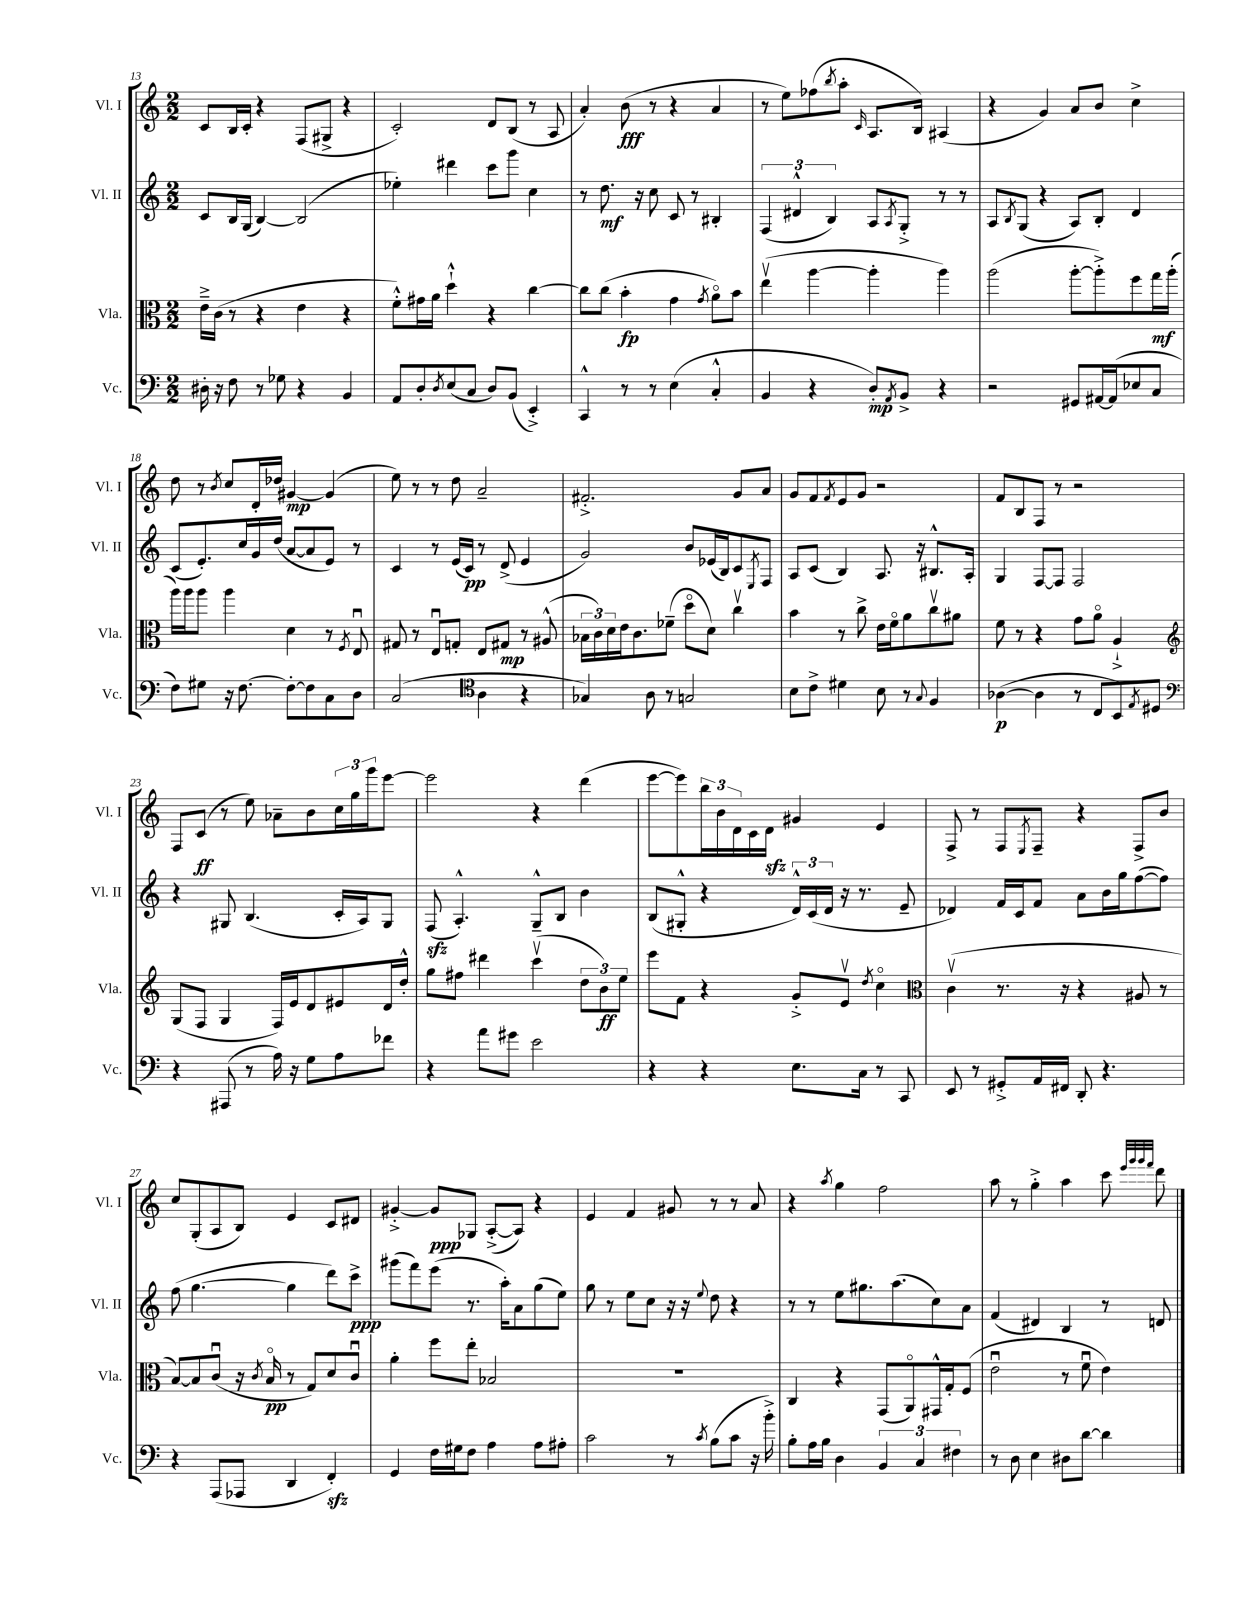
<<
\new StaffGroup <<
\new Staff = "s0" \with { instrumentName = "Vl. I" shortInstrumentName = "Vl. I" } {
    \clef treble \key c \major \numericTimeSignature \time 2/2
    c'8 b16 c'16-. r4 f8( gis8-> r4 |
    c'2-.) d'8 b8( r8 a8 |
    a'4-.) b'8\fff( r8 r4 a'4 |
    r8 e''8) fes''8( \acciaccatura { b''8 } a''8-. \grace { c'16 } a8. b16) ais4( |
    r4 g'4) a'8 b'8 c''4-> |
    d''8 r8 \acciaccatura { b'8 } c''8 d'16-. des''16 gis'4~\mp gis'4( |
    e''8) r8 r8 d''8 a'2-- |
    fis'2.-.-> g'8 a'8 |
    g'8 f'8 \acciaccatura { f'8 } e'8 g'8 r2 |
    f'8 b8 f8 r8 r2 |
    f8 c'8\ff( r8 e''8) aes'8-- b'8 \tuplet 3/2 { c''16 g''16 g'''16 } e'''8~ |
    e'''2 r4 d'''4( |
    e'''8~ e'''8) \tuplet 3/2 { b''16 b'16 d'16 } c'16 d'16\sfz gis'4 e'4 |
    f8-> r8 f8 \acciaccatura { e8 } f8-- r4 f8-> b'8 |
    c''8 g8-.( a8 b8) e'4 c'8 dis'8 |
    gis'4~-.-> gis'8\ppp ges8 a8~-.->( a8) r4 |
    e'4 f'4 gis'8 r8 r8 a'8 |
    r4 \acciaccatura { a''8 } g''4 f''2 |
    a''8 r8 g''4-.-> a''4 c'''8 \grace { e'''32 g'''32 g'''32 f'''32 } d'''8 \bar "|." |
}
\new Staff = "s1" \with { instrumentName = "Vl. II" shortInstrumentName = "Vl. II" } {
    \clef treble \key c \major \numericTimeSignature \time 2/2
    c'8 b16 g16( b4~) b2( |
    ees''4-.) dis'''4 c'''8 g'''8 c''4 |
    r8 d''8.\mf r16 c''8 c'8 r8 bis4-. |
    \tuplet 3/2 { f4( dis'4-^ b4) } a8 \acciaccatura { a8 } g8-.-> r8 r8 |
    a8 \acciaccatura { b8 } g8( r4 a8) b8-. d'4 |
    c'8( e'8.-.) c''16 g'16 d''16( a'8~ a'8 e'8) r8 |
    c'4 r8 e'16( c'16\pp) r8 d'8->( e'4 |
    g'2) b'8 ees'16( b16) c'8 \acciaccatura { e8 } f8 |
    a8 c'8( b4) a8. r16 bis8.-^ a16-. |
    g4 f8~ f8 f2 |
    r4 gis8 b4.( c'16-. a16) gis8 |
    f8\sfz( a4.-.-^) g8---^ b8 b'4 |
    b8( gis8-.-^ r4 \tuplet 3/2 { d'16-^) c'16( d'16 } r16 r8. e'8-- |
    des'4) f'16 c'16 f'8 a'8 b'16 g''16 f''8~( f''8) |
    f''8( g''4.~ g''4 d'''8) c'''8->\ppp |
    gis'''8( f'''8) e'''8( r8. a''16-.) a'8 g''8( e''8) |
    g''8 r8 e''8 c''8 r16 r16 \appoggiatura { e''8 } d''8 r4 |
    r8 r8 e''8 gis''8. a''8.( c''8) a'8 |
    f'4( dis'4) b4 r8 d'8 \bar "|." |
}
\new Staff = "s2" \with { instrumentName = "Vla." shortInstrumentName = "Vla." } {
    \clef alto \key c \major \numericTimeSignature \time 2/2
    e'16---> c'16( r8 r4 e'4 r4 |
    f'8-.-^) gis'16 a'16 d''4-!-^ r4 c''4~ |
    c''8 c''8( b'4-.\fp g'4 \acciaccatura { g'8 } a'8\flageolet) b'8 |
    e''4\upbow( a''4~ a''4-. a''4) |
    a''2( a''8~-. a''8-.->) f''8 g''16\mf a''16-.( |
    a''16) a''16 a''8 a''4 d'4 r8 \acciaccatura { f8 } e8\downbow |
    gis8 r8 e8\downbow g8-. e8 gis8\mp r8 ais8-^( |
    \tuplet 3/2 { bes16 c'16) d'16 } e'16 c'8. fes'8--( d''8\flageolet d'8) c''4\upbow |
    b'4 r8 c''8-> e'16 f'16\flageolet a'8 c''8\upbow ais'8 |
    f'8 r8 r4 g'8 a'8\flageolet a4-!-> |
    \clef treble g8( f8 g4 f16) e'16 d'8 eis'8 d'16 d''16-.-^ |
    g''8 fis''8 dis'''4 c'''4\upbow( \tuplet 3/2 { d''8 b'8\ff) e''8 } |
    e'''8 f'8 r4 g'8-.-> e'8\upbow \acciaccatura { d''8 } c''4\flageolet |
    \clef alto c'4\upbow( r8. r16 r4 ais8 r8 |
    b8~) b8 c'8\downbow( r16 \acciaccatura { c'8 } b16\flageolet\pp r8 g8) d'8 c'8\downbow |
    a'4-. f''8 e''8-. bes2 |
    R1 |
    c4 r4 g,8( a,8\flageolet) gis,16-^ g16-. f8( |
    e'2\downbow r8 f'8\downbow e'4) \bar "|." |
}
\new Staff = "s3" \with { instrumentName = "Vc." shortInstrumentName = "Vc." } {
    \clef bass \key c \major \numericTimeSignature \time 2/2
    dis16-. r16 f8 r8 ges8 r4 b,4 |
    a,8 d8-. \acciaccatura { d8 } e8( c8 d8) b,8( e,4-.->) |
    c,4-^ r8 r8 e4( c4-.-^ |
    b,4 r4 d8-.\mp) \acciaccatura { a,8 } b,8-> r4 |
    r2 gis,8 ais,16~ ais,16( ees8 c8 |
    f8) gis8 r16 f8.~ f8~-. f8 c8 d8 |
    c2( \clef tenor a4 r4 |
    ges4) a8 r8 g2 |
    b8 c'8-> dis'4 b8 r8 \appoggiatura { g8 } f4 |
    aes4~\p( aes4 r8 c8 b,8) \acciaccatura { e8 } dis8 |
    \clef bass r4 ais,,8( r8 a16) r16 g8 a8 fes'8 |
    r4 a'8 gis'8 e'2 |
    r4 r4 e8. c16 r8 c,8 |
    e,8 r8 gis,8-.-> a,16 fis,16 d,8-. r4. |
    r4 a,,8( aes,,8 d,4 f,4-.\sfz) |
    g,4 f16 gis16 f8 a4 a8 ais8-. |
    c'2 r8 \acciaccatura { c'8 } b8( c'8 r16 b'16-.->) |
    b8-. a16 b16 d4 \tuplet 3/2 { b,4 c4 fis4 } |
    r8 d8 e4 dis8 d'8~ d'4 \bar "|." |
}
>>
>>
\layout { \context { \Score currentBarNumber = #13 } }
